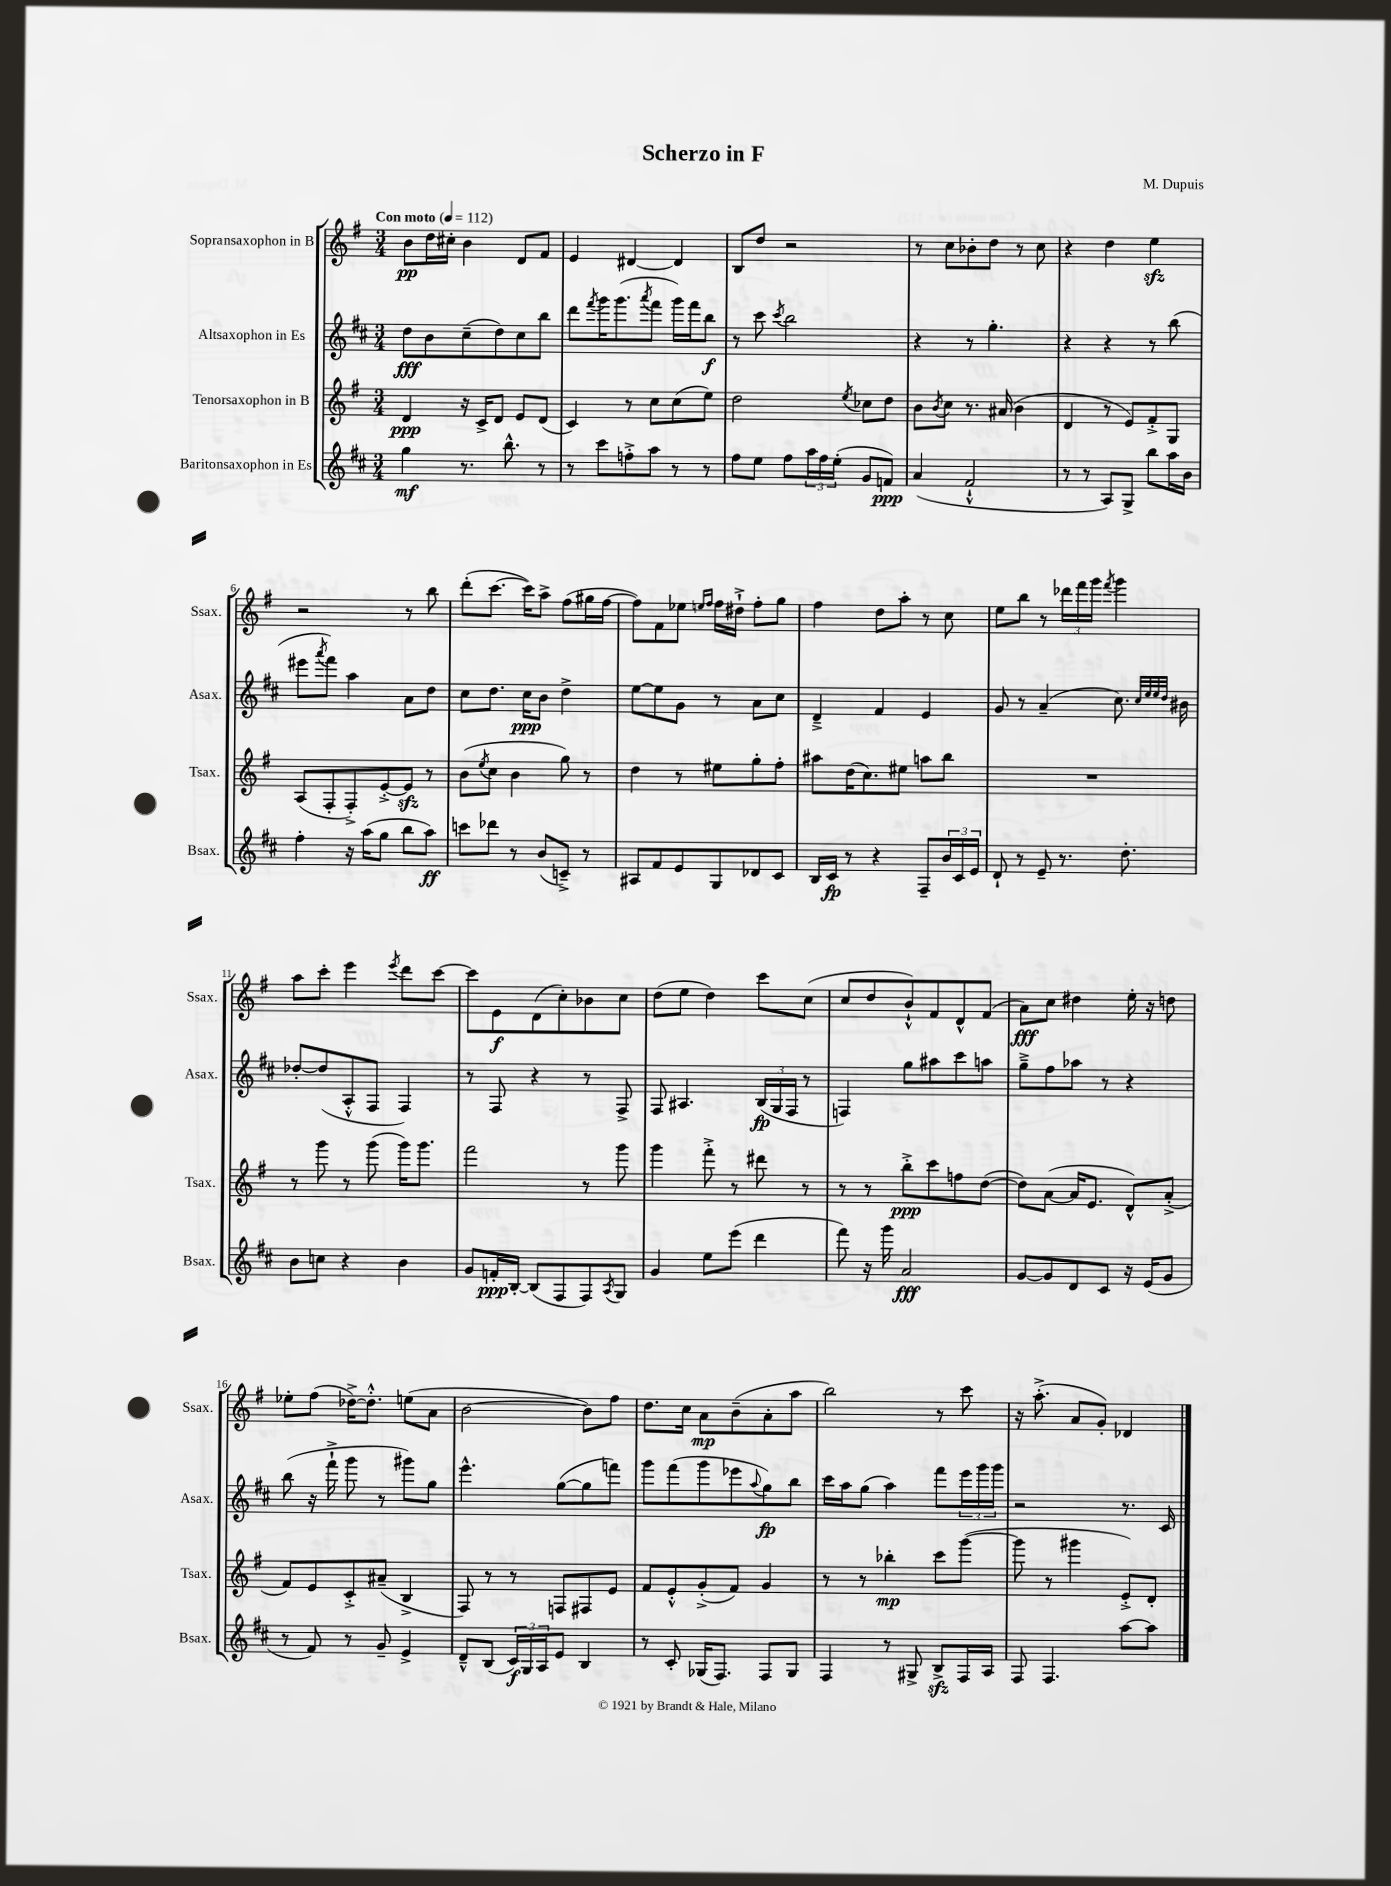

**kern	**dynam	**kern	**dynam	**kern	**dynam	**kern	**dynam
*part4	*part4	*part3	*part3	*part2	*part2	*part1	*part1
*staff4	*staff4	*staff3	*staff3	*staff2	*staff2	*staff1	*staff1
*I"Baritonsaxophon in Es	*	*I"Tenorsaxophon in B	*	*I"Altsaxophon in Es	*	*I"Sopransaxophon in B	*
*I'Bsax.	*	*I'Tsax.	*	*I'Asax.	*	*I'Ssax.	*
*clefG2	*	*clefG2	*	*clefG2	*	*clefG2	*
*k[f#c#]	*	*k[f#]	*	*k[f#c#]	*	*k[f#]	*
*M3/4	*	*M3/4	*	*M3/4	*	*M3/4	*
*MM112	*	*MM112	*	*MM112	*	*MM112	*
=1	=1	=1	=1	=1	=1	=1	=1
!	!	!	!	!	!	!LO:TX:a:B:t=Con moto	!
4gg\	mf	4d/	ppp	8dd\L	fff	8b\L	pp
.	.	.	.	8b\	.	16dd\L	.
.	.	.	.	.	.	16cc#X'\JJ	.
8.r	.	16r	.	(8cc#~\	.	4b\	.
.	.	16c^/KL	.	.	.	.	.
.	.	8d/J	.	8dd\)	.	.	.
8.bb^^\	.	.	.	.	.	.	.
.	.	8e/L	.	8cc#\	.	8d/L	.
8r	.	(8d/J	.	8bb\J	.	8f#/J	.
=2	=2	=2	=2	=2	=2	=2	=2
8r	.	4c/)	.	8ddd\L	.	4e/	.
.	.	.	.	8qfff#/	.	.	.
8ccc#\L	.	.	.	16ggg\K	.	.	.
.	.	.	.	(8.ggg\	.	.	.
8ffn'^\	.	8r	.	.	.	[4d#X/	.
.	.	.	.	8qaaa/	.	.	.
8aa\J	.	8cc\L	.	8fff#\J	.	.	.
8r	.	(8cc\	.	16ggg\LL)	.	4d#/]	.
.	.	.	.	16fff#\J	.	.	.
8r	.	8ee\J)	.	8bb\J	f	.	.
=3	=3	=3	=3	=3	=3	=3	=3
8ff#\L	.	2dd\	.	8r	.	8B/L	.
8ee\J	.	.	.	8ccc#\	.	8dd/J	.
.	.	.	.	8qccc#/	.	.	.
8ff#\L	.	.	.	2bb\	.	2r	.
24aa\L	.	.	.	.	.	.	.
24ff#\	.	.	.	.	.	.	.
(24ee'\JJ	.	.	.	.	.	.	.
.	.	8qee/	.	.	.	.	.
8g/L	.	8cc-X\L	.	.	.	.	.
8fn/J)	ppp	8dd\J	.	.	.	.	.
=4	=4	=4	=4	=4	=4	=4	=4
(4a/	.	8b\L	.	4r	.	8r	.
.	.	8qb/	.	.	.	.	.
.	.	8cc\J	.	.	.	8cc\L	.
2f#`^^/	.	8.r	.	8r	.	8b-X'\	.
.	.	.	.	4.gg'\	.	8dd\J	.
.	.	(16a#X/	.	.	.	.	.
.	.	4b\	.	.	.	8r	.
.	.	.	.	.	.	8cc\	.
=5	=5	=5	=5	=5	=5	=5	=5
8r	.	4d/	.	4r	.	4r	.
8r	.	.	.	.	.	.	.
8A/L)	.	8r	.	4r	.	4dd\	.
8G^/J	.	8e/L)	.	.	.	.	.
8bb\L	.	8f#'^/	.	8r	.	4eezz\	.
16aa\L	.	8G/J	.	(8bb\	.	.	.
16b\JJ	.	.	.	.	.	.	.
!!LO:LB:g=z
=6	=6	=6	=6	=6	=6	=6	=6
4ff#'\	.	(8A/L	.	8eee#X\L	.	2r	.
.	.	.	.	8qaaa/	.	.	.
.	.	8F#'/	.	8fff#\J)	.	.	.
16r	.	8F#'^/)	.	4aa\	.	.	.
(16aa\KL	.	.	.	.	.	.	.
8gg\J	.	[8e'^/	.	.	.	.	.
8bb\L	.	8ezz/J]	.	8a\L	.	8r	.
8aa\J)	ff	8r	.	8dd\J	.	8bb\	.
=7	=7	=7	=7	=7	=7	=7	=7
8cccn\L	.	(8b\L	.	8cc#\L	.	(8ddd'\L	.
.	.	8qee/	.	.	.	.	.
8ddd-X\J	.	8cc\J	.	8.dd\J	.	[8.ccc\J	.
8r	.	4b\	.	.	.	.	.
.	.	.	.	16cc#\KL	ppp	16ccc\KL])	.
(8b/L	.	.	.	8b\J	.	8aa^\J	.
8cn~^/J)	.	8gg\)	.	4dd^\	.	(8ff#\L	.
8r	.	8r	.	.	.	16gg#X\L	.
.	.	.	.	.	.	[16ff#\JJ	.
=8	=8	=8	=8	=8	=8	=8	=8
8A#X/L	.	4dd\	.	[8ee\L	.	8ff#\L])	.
8f#/	.	.	.	8ee\]	.	8f#\	.
8e/	.	8r	.	8g\J	.	8ee-X\J	.
.	.	.	.	.	.	16qqeen/LL	.
.	.	.	.	.	.	16qqff#/JJ	.
8G/	.	8ee#X\L	.	8r	.	16ff#\LL	.
.	.	.	.	.	.	16dd#X`^\JJ	.
8d-X/	.	8gg'\	.	8a\L	.	8ff#'\L	.
8c#/J	.	8ff#'\J	.	8cc#\J	.	8gg\J	.
=9	=9	=9	=9	=9	=9	=9	=9
16B/LL	.	8aa#X\L	.	4d~^/	.	4ff#\	.
16c#/JJ	fp	.	.	.	.	.	.
8r	.	(16dd\K	.	.	.	.	.
.	.	8.cc\)	.	.	.	.	.
4r	.	.	.	4f#/	.	8dd\L	.
.	.	8ee#X\J	.	.	.	8aa'\J	.
8F#~/L	.	8aan\L	.	4e/	.	8r	.
24b/L	.	8bb\J	.	.	.	8cc\	.
24c#/	.	.	.	.	.	.	.
24e/JJ	.	.	.	.	.	.	.
=10	=10	=10	=10	=10	=10	=10	=10
8d`/	.	2.r	.	8g/	.	8ee\L	.
8r	.	.	.	8r	.	8bb\J	.
8e~/	.	.	.	(4a~/	.	8r	.
8.r	.	.	.	.	.	24ddd-X\LL	.
.	.	.	.	.	.	24fff#\	.
.	.	.	.	.	.	24ggg\JJ	.
.	.	.	.	.	.	8qfff#/	.
.	.	.	.	8.cc#\)	.	4ggg\	.
8.dd'\	.	.	.	.	.	.	.
.	.	.	.	32qqcc#/LLL	.	.	.
.	.	.	.	32qqee/	.	.	.
.	.	.	.	32qqee/	.	.	.
.	.	.	.	32qqdd/JJJ	.	.	.
.	.	.	.	16b#X\	.	.	.
!!LO:LB:g=z
=11	=11	=11	=11	=11	=11	=11	=11
8b\L	.	8r	.	[8dd-X'/L	.	8aa\L	.
8ccn\J	.	8ggg\	.	(8dd-/]	.	8ccc'\J	.
4r	.	8r	.	8A'^^/	.	4eee\	.
.	.	(8ggg\	.	8F#/J	.	.	.
.	.	.	.	.	.	8qeee/	.
4b\	.	16ggg\KL)	.	4F#/)	.	8ddd\L	.
.	.	8.ggg\J	.	.	.	.	.
.	.	.	.	.	.	[8ccc\J	.
=12	=12	=12	=12	=12	=12	=12	=12
8g/L	.	2fff#\	.	8r	.	8ccc\L]	.
16fn'/L	ppp	.	.	8F#/	.	8e\	f
[16B'/JJ	.	.	.	.	.	.	.
(8B/L]	.	.	.	4r	.	(8d\	.
8F#/	.	.	.	.	.	8cc'\)	.
8F#/)	.	8r	.	8r	.	8b-X\	.
8qA/	.	.	.	.	.	.	.
8G/J	.	8ggg\	.	8F#^/	.	8cc\J	.
=13	=13	=13	=13	=13	=13	=13	=13
4g/	.	4ggg\	.	8F#/	.	(8dd\L	.
.	.	.	.	4.A#X/	.	8ee\J	.
8ee\L	.	8fff#'^\	.	.	.	4dd\)	.
(8eee\J	.	8r	.	.	.	.	.
4ddd\	.	8ddd#X\	.	(24B/LL	fp	8ccc\L	.
.	.	.	.	24G/	.	.	.
.	.	.	.	24F#/JJ	.	.	.
.	.	8r	.	8r	.	(8cc\J	.
=14	=14	=14	=14	=14	=14	=14	=14
8fff#\)	.	8r	.	4Fn/)	.	8cc/L	.
16r	.	8r	.	.	.	8dd/	.
16ggg\	.	.	.	.	.	.	.
2a/	fff	8bb'^\L	ppp	8gg\L	.	8b`^^/)	.
.	.	8ccc\	.	8aa#X\	.	8f#/	.
.	.	8ffn\	.	8ccc#\	.	8d^^/	.
.	.	([8dd\J	.	8aan\J	.	(8f#/J	.
=15	=15	=15	=15	=15	=15	=15	=15
[8g/L	.	8dd\L])	.	8gg~^\L	.	8a\L)	fff
8g/]	.	([8a\J	.	8ff#\	.	8cc\J	.
8d/	.	16a/KL]	.	8aa-X\J	.	4dd#X\	.
.	.	8.e/J	.	.	.	.	.
8c#/J	.	.	.	8r	.	.	.
16r	.	8d^^/L)	.	4r	.	16ee'\	.
(16e/KL	.	.	.	.	.	16r	.
8g/J	.	(8a'^/J	.	.	.	8ddn\	.
!!LO:LB:g=z
=16	=16	=16	=16	=16	=16	=16	=16
8r	.	8f#/L)	.	(8bb\	.	8ee-X'\L	.
8f#/)	.	8e/	.	16r	.	(8ff#\J	.
.	.	.	.	16fff#`^\	.	.	.
8r	.	8c'^/	.	8ggg\	.	[16dd-X^\KL)	.
.	.	.	.	.	.	8.dd-'^^\J]	.
8g~/	.	(8a#X~/J	.	8r	.	.	.
4e^/	.	4B^/	.	8ggg#X\L)	.	(8een\L	.
.	.	.	.	8gg\J	.	8a\J	.
=17	=17	=17	=17	=17	=17	=17	=17
8d~^^/L	.	8F#/)	.	4.eee^^\	.	[2b\	.
(8B/J	.	8r	.	.	.	.	.
24c#/LL)	f	8r	.	.	.	.	.
24G/	.	.	.	.	.	.	.
24A/J	.	.	.	.	.	.	.
8e/J	.	8Fn/L	.	([8gg\L	.	.	.
4B/	.	8F#X/	.	8gg\]	.	8b\L])	.
.	.	8e/J	.	8fffn\J)	.	8ff#\J	.
=18	=18	=18	=18	=18	=18	=18	=18
8r	.	8f#/L	.	8ggg\L	.	8.dd\L	.
8c#'/	.	8e'^^/	.	(8fff#\	.	.	.
.	.	.	.	.	.	16cc\Jk	.
(16G-X/KL	.	(8g'^/	.	8ggg\	.	8a\L	mp
8.F#/J)	.	.	.	.	.	.	.
.	.	8f#/J)	.	8eee-X\	.	(8b~\	.
.	.	.	.	8qqaa/	.	.	.
8F#/L	.	4g/	.	8gg\)	fp	8a'\	.
8G-/J	.	.	.	8bb\J	.	8aa\J	.
=19	=19	=19	=19	=19	=19	=19	=19
4F#/	.	8r	.	16ccc#\LL	.	2bb\)	.
.	.	.	.	16aa\J	.	.	.
.	.	8r	.	(8gg\J	.	.	.
8r	.	4bb-X'\	mp	4aa\)	.	.	.
8G#X^/	.	.	.	.	.	.	.
8Bzz^/L	.	8ccc\L	.	8fff#\L	.	8r	.
16F#/L	.	([8ggg\J	.	24eee\L	.	8ccc\	.
.	.	.	.	24ggg\	.	.	.
16A/JJ	.	.	.	.	.	.	.
.	.	.	.	24ggg\JJ	.	.	.
=20	=20	=20	=20	=20	=20	=20	=20
8F#/	.	8ggg\]	.	2r	.	16r	.
.	.	.	.	.	.	(8.aa'^\	.
4.F#/	.	8r	.	.	.	.	.
.	.	4ggg#X\	.	.	.	8a/L	.
.	.	.	.	.	.	8g'/J)	.
[8aa\L	.	8e'^/L)	.	8.r	.	4d-X/	.
8aa\J]	.	8d'/J	.	.	.	.	.
.	.	.	.	16c#/	.	.	.
==	==	==	==	==	==	==	==
*-	*-	*-	*-	*-	*-	*-	*-
